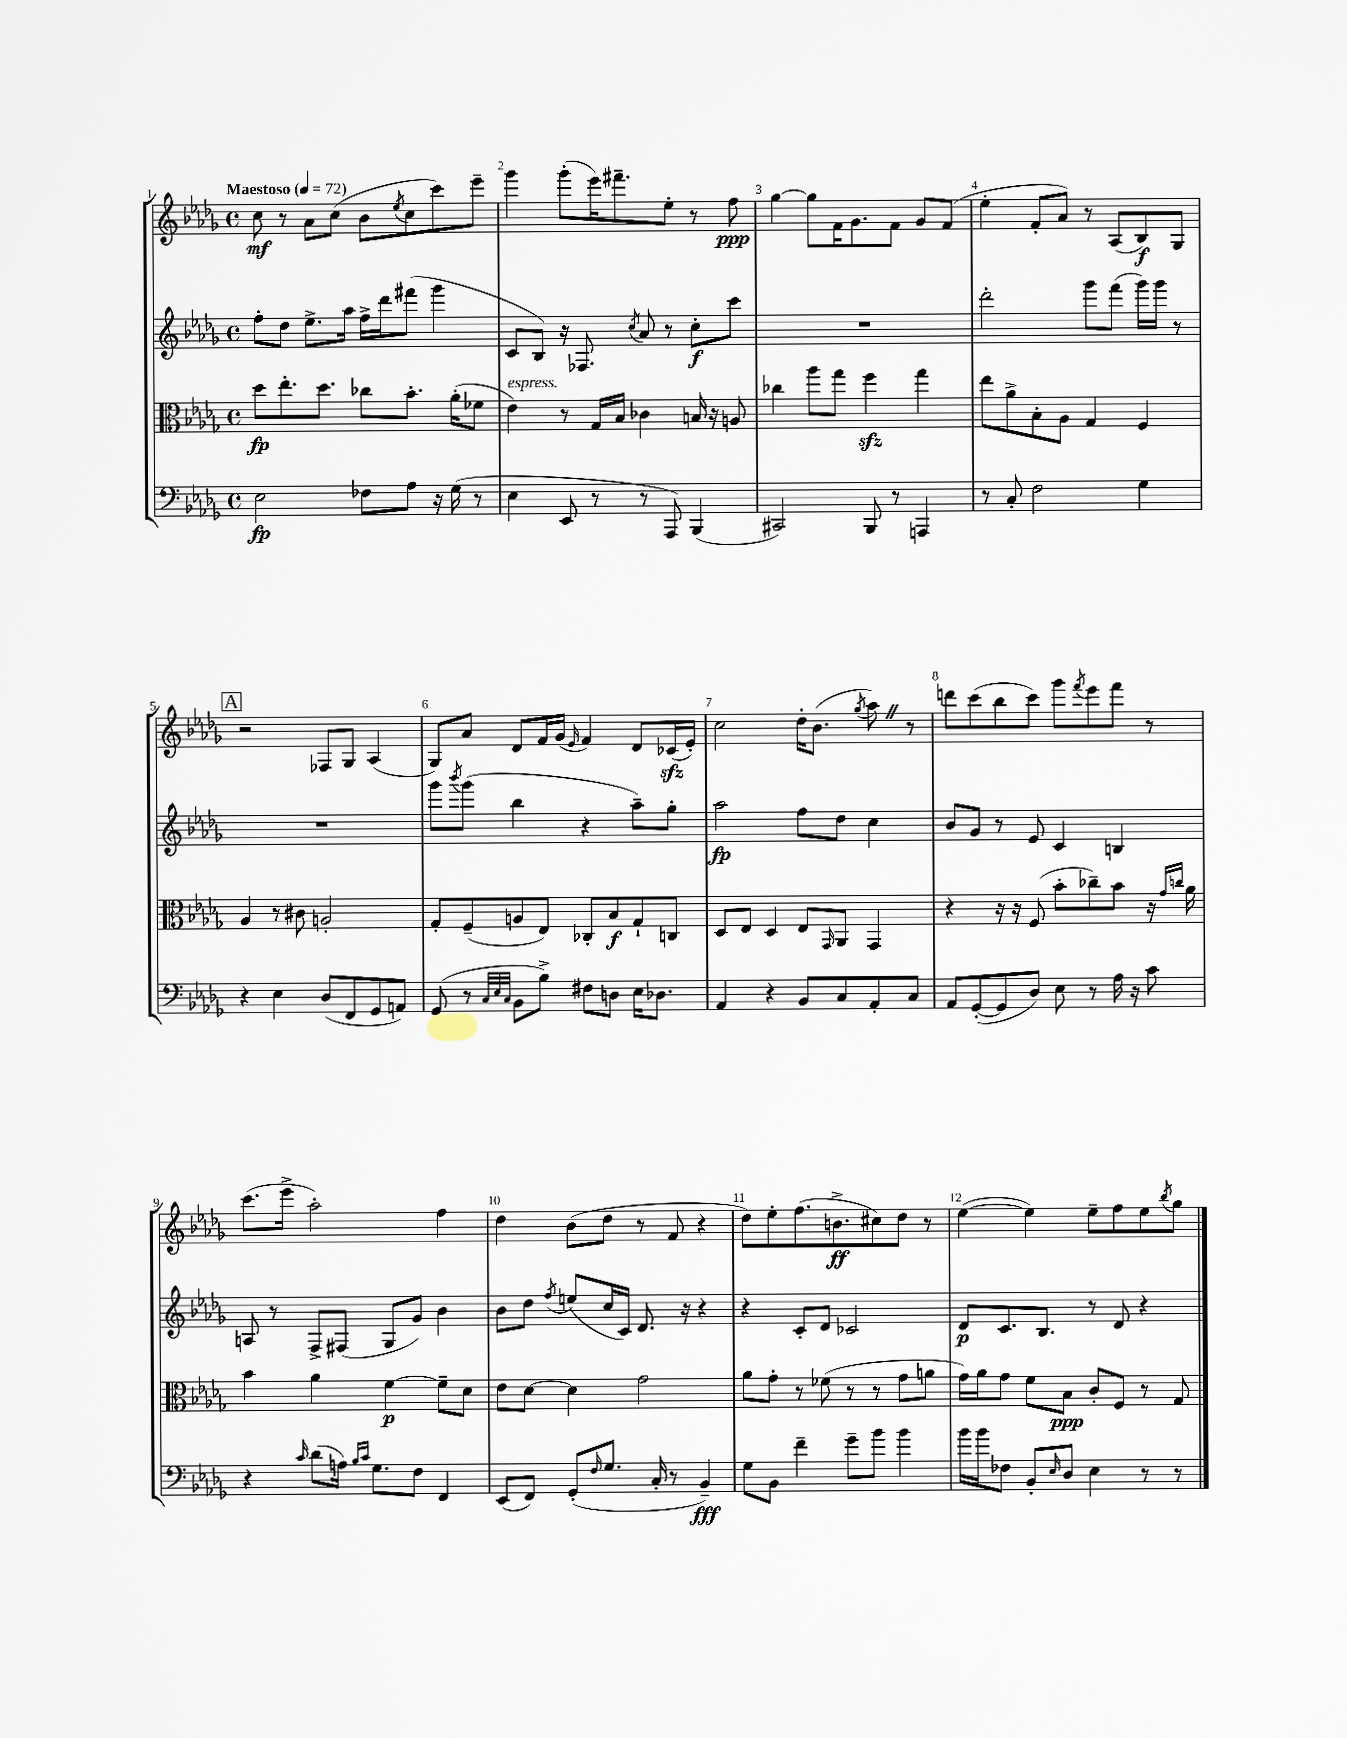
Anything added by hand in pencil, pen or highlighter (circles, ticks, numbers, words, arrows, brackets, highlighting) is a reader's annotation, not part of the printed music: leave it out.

**kern	**dynam	**kern	**dynam	**kern	**dynam	**kern	**dynam
*part4	*part4	*part3	*part3	*part2	*part2	*part1	*part1
*staff4	*staff4	*staff3	*staff3	*staff2	*staff2	*staff1	*staff1
*clefF4	*	*clefC3	*	*clefG2	*	*clefG2	*
*k[b-e-a-d-g-]	*	*k[b-e-a-d-g-]	*	*k[b-e-a-d-g-]	*	*k[b-e-a-d-g-]	*
*M4/4	*	*M4/4	*	*M4/4	*	*M4/4	*
*met(c)	*	*met(c)	*	*met(c)	*	*met(c)	*
*MM72	*	*MM72	*	*MM72	*	*MM72	*
=1	=1	=1	=1	=1	=1	=1	=1
!	!	!	!	!	!	!LO:TX:a:B:t=Maestoso	!
2E-\	fp	8dd-\L	fp	8ff'\L	.	8cc\	mf
.	.	8.ee-'\	.	8dd-\J	.	8r	.
.	.	.	.	8.ee-^\L	.	8a-\L	.
.	.	8.dd-\J	.	.	.	.	.
.	.	.	.	.	.	(8cc\J	.
.	.	.	.	16aa-\Jk	.	.	.
8F-X\L	.	8cc-X\L	.	16ff^\LL	.	8b-\L	.
.	.	.	.	16ddd-\J	.	.	.
.	.	.	.	.	.	8qee-/	.
8A-\J	.	8.b-'\J	.	(8fff#X\J	.	8cc\	.
16r	.	.	.	4ggg-\	.	8ccc\)	.
(16G-\	.	(16a-'\KL	.	.	.	.	.
8r	.	8f-X\J	.	.	.	8eee-~\J	.
=2	=2	=2	=2	=2	=2	=2	=2
!	!	!LO:TX:a:i:t=espress.	!	!	!	!	!
4E-\	.	4e-\)	.	8c/L	.	4ggg-\	.
.	.	.	.	8B-/J)	.	.	.
8EE-/	.	8r	.	16r	.	(8ggg-'\L	.
.	.	.	.	8.F-X/	.	.	.
8r	.	16G-/LL	.	.	.	16eee-\K)	.
.	.	16B-/JJ	.	.	.	8.fff#X~\	.
.	.	.	.	8qcc/	.	.	.
8r	.	4c-X\	.	8a-/	.	.	.
8AAA-/)	.	.	.	8r	.	8ee-'\J	.
(4BBB-/	.	16Bn/	.	8cc'\L	f	8r	.
.	.	16r	.	.	.	.	.
.	.	8An/	.	8ccc\J	.	8ff\	ppp
=3	=3	=3	=3	=3	=3	=3	=3
2CC#X/)	.	4cc-X\	.	1r	.	[4gg-\	.
.	.	8aa-\L	.	.	.	8gg-\L]	.
.	.	8gg-\J	.	.	.	16f\K	.
.	.	.	.	.	.	8.g-\	.
8BBB-/	.	4ffzz\	.	.	.	.	.
8r	.	.	.	.	.	8f\J	.
4AAAn/	.	4gg-\	.	.	.	8g-/L	.
.	.	.	.	.	.	(8f/J	.
=4	=4	=4	=4	=4	=4	=4	=4
8r	.	8ee-\L	.	2ddd-'\	.	4ee-'\	.
8C'/	.	8a-^\	.	.	.	.	.
2F\	.	8B-'\	.	.	.	8f'/L	.
.	.	8A-\J	.	.	.	8a-/J)	.
.	.	4G-/	.	8ggg-\L	.	8r	.
.	.	.	.	(8fff\J	.	(8A-/L	.
4G-\	.	4F/	.	16ggg-\LL)	.	8B-/)	f
.	.	.	.	16ggg-\JJ	.	.	.
.	.	.	.	8r	.	8G-/J	.
!!LO:LB:g=z
!!LO:REH:place=s1:t=A
=5	=5	=5	=5	=5	=5	=5	=5
4r	.	4A-/	.	1r	.	2r	.
4E-\	.	8r	.	.	.	.	.
.	.	8c#X\	.	.	.	.	.
(8D-/L	.	2An'/	.	.	.	8F-X/L	.
8FF/	.	.	.	.	.	8G-/J	.
8GG-/	.	.	.	.	.	(4A-/	.
8AAn/J)	.	.	.	.	.	.	.
=6	=6	=6	=6	=6	=6	=6	=6
(8GG-/	.	8G-'/L	.	8ggg-\L	.	8G-/L)	.
.	.	.	.	8qbbb-/	.	.	.
8r	.	(8F~/	.	(8ggg-\J	.	8a-/J	.
32qqC/LLL	.	.	.	.	.	.	.
32qqE-/	.	.	.	.	.	.	.
32qqC/JJJ	.	.	.	.	.	.	.
8BB-\L	.	8An/	.	4bb-\	.	8d-/L	.
8B-^\J)	.	8E-/J)	.	.	.	16f/L	.
.	.	.	.	.	.	(16g-/JJ	.
.	.	.	.	.	.	16qqe-/	.
8F#X\L	.	8C-X'/L	.	4r	.	4f/)	.
8Dn\J	.	8B-/	f	.	.	.	.
16E-\KL	.	8G-`/	.	8aa-~\L)	.	8d-/L	.
8.D-X\J	.	.	.	.	.	.	.
.	.	8Cn/J	.	8gg-'\J	.	(16c-Xzz/L	.
.	.	.	.	.	.	16e-'/JJ)	.
=7	=7	=7	=7	=7	=7	=7	=7
4AA-/	.	8D-/L	.	2aa-\	fp	2cc\	.
.	.	8E-/J	.	.	.	.	.
4r	.	4D-/	.	.	.	.	.
8BB-/L	.	8E-/L	.	8ff\L	.	16dd-'\KL	.
.	.	.	.	.	.	(8.b-\J	.
.	.	16qqGG-/	.	.	.	.	.
8C/	.	8AA-/J	.	8dd-\J	.	.	.
.	.	.	.	.	.	8qgg-/	.
8AA-'/	.	4GG-/	.	4cc\	.	8aa-Z\)	.
8C/J	.	.	.	.	.	8r	.
=8	=8	=8	=8	=8	=8	=8	=8
8AA-/L	.	4r	.	8b-/L	.	8dddn\L	.
([8GG-'/	.	.	.	8g-/J	.	(8ccc\	.
8GG-/]	.	16r	.	8r	.	8bb-\	.
.	.	16r	.	.	.	.	.
8D-/J)	.	(8F/	.	8e-/	.	8ccc\J)	.
8E-\	.	8b-'\L	.	4c/	.	8ggg-\L	.
.	.	.	.	.	.	8qfff/	.
8r	.	8cc-X~\)	.	.	.	8eee-\	.
16A-\	.	8b-\J	.	4Bn/	.	8fff\J	.
16r	.	.	.	.	.	.	.
8c\	.	16r	.	.	.	8r	.
.	.	16qqg-/LL	.	.	.	.	.
.	.	16qqccn/JJ	.	.	.	.	.
.	.	16a-\	.	.	.	.	.
!!LO:LB:g=z
=9	=9	=9	=9	=9	=9	=9	=9
4r	.	4b-\	.	8An/	.	(8.ccc\L	.
.	.	.	.	8r	.	.	.
.	.	.	.	.	.	16eee-^\Jk	.
16qqc/	.	.	.	.	.	.	.
(8d-\L	.	4a-\	.	8F^/L	.	2aa-'\)	.
16An\Jk)	.	.	.	(8F#X/J	.	.	.
16qqB-/LL	.	.	.	.	.	.	.
16qqc/JJ	.	.	.	.	.	.	.
8.G-\L	.	.	.	.	.	.	.
.	.	[4f\	p	8G-/L	.	.	.
8F\J	.	.	.	8g-/J)	.	.	.
4FF/	.	8f~\L]	.	4b-\	.	4ff\	.
.	.	8d-\J	.	.	.	.	.
=10	=10	=10	=10	=10	=10	=10	=10
(8EE-/L	.	8e-\L	.	8b-\L	.	4dd-\	.
8FF/J)	.	[8d-\J	.	8dd-\J	.	.	.
.	.	.	.	8qff/	.	.	.
(8GG-'/L	.	4d-\]	.	(8een/L	.	(8b-\L	.
16qqF/	.	.	.	.	.	.	.
8.G-/J	.	.	.	16cc/L	.	8dd-\J	.
.	.	.	.	16c/JJ)	.	.	.
.	.	2g-\	.	8.d-/	.	8r	.
16C'/	.	.	.	.	.	.	.
8r	.	.	.	.	.	8f/	.
.	.	.	.	16r	.	.	.
4BB-~/)	fff	.	.	4r	.	4r	.
=11	=11	=11	=11	=11	=11	=11	=11
8G-\L	.	8a-\L	.	4r	.	8dd-\L)	.
8BB-\J	.	8g-'\J	.	.	.	8ee-'\	.
4f~\	.	8r	.	8c'/L	.	(8.ff\	.
.	.	(8f-X\	.	8d-/J	.	.	.
.	.	.	.	.	.	8.bn^\	ff
8g-~\L	.	8r	.	2c-X/	.	.	.
8b-\J	.	8r	.	.	.	8cc#X\)	.
4b-\	.	8g-\L	.	.	.	8dd-\J	.
.	.	8an\J	.	.	.	8r	.
=12	=12	=12	=12	=12	=12	=12	=12
16b-\LL	.	16g-\LL)	.	8d-/L	p	([4ee-\	.
16b-\J	.	16a-\J	.	.	.	.	.
8F-X\J	.	8g-\J	.	8.c/	.	.	.
8BB-'/L	.	8f\L	.	.	.	4ee-\])	.
.	.	.	.	8.B-/J	.	.	.
16qqE-/	.	.	.	.	.	.	.
8D-/J	.	8B-\J	ppp	.	.	.	.
4E-\	.	8c'/L	.	8r	.	8ee-~\L	.
.	.	8F/J	.	8d-/	.	8ff\	.
8r	.	8r	.	4r	.	8ee-\	.
.	.	.	.	.	.	8qbb-/	.
8r	.	8G-/	.	.	.	8gg-\J	.
==	==	==	==	==	==	==	==
*-	*-	*-	*-	*-	*-	*-	*-
